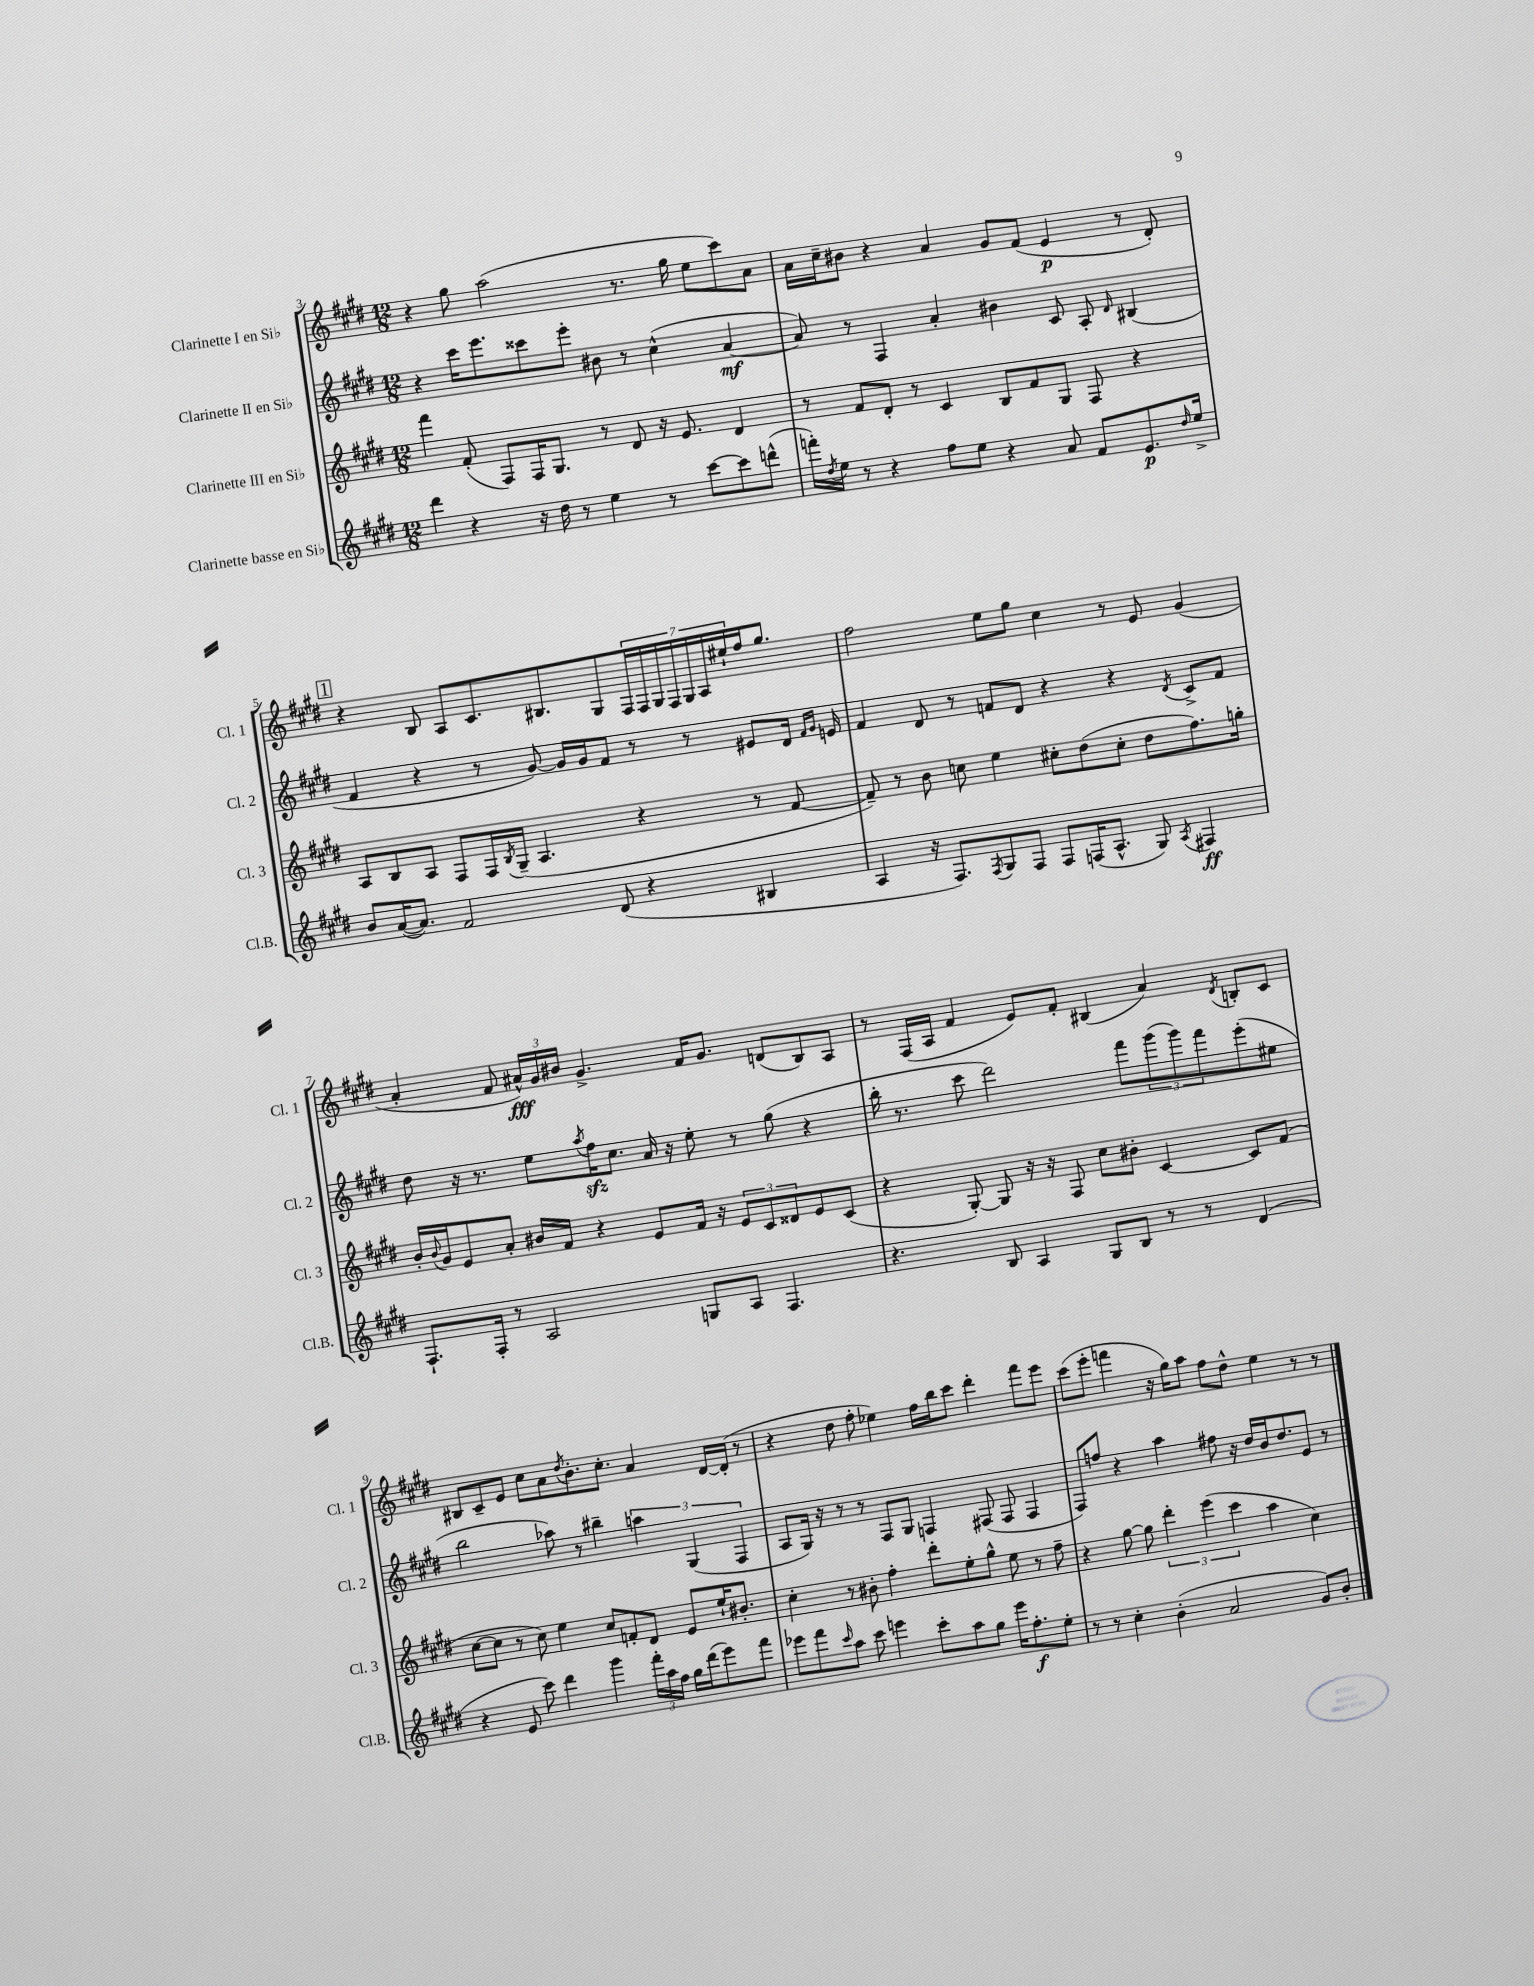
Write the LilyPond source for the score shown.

<<
\new StaffGroup <<
\new Staff = "s0" \with { instrumentName = "Clarinette I en Sib" shortInstrumentName = "Cl. 1" } {
    \clef treble \key e \major \numericTimeSignature \time 12/8
    r4 gis''8 a''2( r8. gis''16 e''8 cis'''8) a'8 |
    a'16 cis''16-- bis'8 r4 a'4 gis'8 fis'8( e'4\p r8 dis'8-.) |
    \mark \markup { \box "1" } r4 b8 a8 cis'8. bis8. gis8 \tuplet 7/4 { fis16 fis16 gis16 fis16 gis16 a16 eis''16-! } fis''16 gis''8. |
    fis''2 e''8 gis''8 cis''4 r8 e'8 gis'4( |
    a'4-. fis'8 \tuplet 3/2 { ais'16-^\fff) gis'16 bis'16 } gis'4.-> fis'16 gis'8. d'8( b8) a8 |
    r8 fis16( a16 fis'4 e'8) fis'8-. bis4( a'4) \acciaccatura { dis'8 } b8-. cis'8 |
    bis8 cis'8-- e'8 cis''8 a'8 \acciaccatura { dis''8 } b'8.-. cis''8.-. a'4 dis'16~ dis'16-.( r8 |
    r4 dis''8 fis''8-. ees''4) fis''16 b''16 cis'''8 dis'''4-. fis'''8 e'''8 |
    cis'''8( e'''8-. f'''4 r16 gis''16) a''8 fis''8 dis''8-^ e''4 r8 r8 \bar "|." |
}
\new Staff = "s1" \with { instrumentName = "Clarinette II en Sib" shortInstrumentName = "Cl. 2" } {
    \clef treble \key e \major \numericTimeSignature \time 12/8
    r4 cis'''16 e'''8. cisis'''8 e'''8-. bis'8 r8 cis''4-^( a'4~\mf |
    a'8) r8 fis4 a'4-. bis'4 cis'8 a8-. \grace { dis'16 } bis4( |
    \mark \markup { \box "1" } fis'4 r4 r8 gis'8~) gis'16 gis'16 fis'8 r8 r8 eis'8 dis'16 \grace { fis'16 gis'16 } e'16 |
    fis'4 dis'8 r8 f'8 dis'8 r4 r4 \acciaccatura { dis'8 } cis'8-> f'8 |
    dis''8 r16 r8. e''8 \acciaccatura { a''8 } fis''16\sfz cis''8. a'16 r16 e''8-. r8 gis''8( r4 |
    b''16-. r8. cis'''8 dis'''2) fis'''8 \tuplet 3/2 { gis'''8( gis'''8) fis'''8 } e'''8-.( eis''8 |
    b''2 aes''8) r8 bis''4-- \tuplet 3/2 { a''4 gis4( fis4 } |
    a8 gis16) r16 r8 r8 fis8 gis8 f4 fis8( fis8 fis4 |
    fis8) f''8 r4 a''4 fis''8 r16 dis''16 b'16 dis''8. e'8 r8 \bar "|." |
}
\new Staff = "s2" \with { instrumentName = "Clarinette III en Sib" shortInstrumentName = "Cl. 3" } {
    \clef treble \key e \major \numericTimeSignature \time 12/8
    fis'''4 fis'8-.( fis8) fis16 gis8. r8 dis'8 r16 e'8. dis'4 |
    r8 fis'8 dis'8-. r8 cis'4 b8 fis'8 gis8 fis8 r4 |
    \mark \markup { \box "1" } a8 b8 a8 fis8 fis16 \acciaccatura { b8 } gis16--( a4. r4 r8 fis'8~ |
    fis'8--) r8 b'8 c''8 e''4 cis''8-. dis''8( cis''8-. dis''8 fis''8.) g''16-. |
    b'16-. \appoggiatura { b'8 } gis'16 e'8 a'8-. bis'16 fis'16 r4 e'8 fis'16 r16 \tuplet 3/2 { e'8 cis'8 disis'8 } e'8 cis'8( |
    r4 gis8~-.) gis8 r16 r16 fis8 cis''8 bis'8-. cis'4~ cis'8 fis'8( |
    cis''8~ cis''8 r8 cis''8) e''4 cis''8 f'8-. dis'8 e'8 e''16-! bis'8.-. |
    cis''4-. r8 bis'8-. fis''4-. dis'''8-. e''8-. gis''8-^ e''8 r8 fis''8-- |
    r4 gis''8~ gis''8 \tuplet 3/2 { dis'''4-. e'''4( cis'''4 } a''4 cis''4) \bar "|." |
}
\new Staff = "s3" \with { instrumentName = "Clarinette basse en Sib" shortInstrumentName = "Cl.B." } {
    \clef treble \key e \major \numericTimeSignature \time 12/8
    dis'''4 r4 r16 dis''16 r8 e''4 r8 cis'''8~ cis'''8 d'''8-^( |
    f'''16-.) \acciaccatura { dis''8 } e''16 r8 r4 fis''8 e''8 r4 a'8 fis'8 e'8.\p \grace { dis''16 } e''16-> |
    \mark \markup { \box "1" } b'8 a'16~( a'8.) fis'2 dis'8( r4 bis4 |
    a4 r16 fis8.) \acciaccatura { fis8 } gis8 fis8 fis8 f16( a8.-^ gis8) \acciaccatura { a8 } fis4\ff |
    fis8.-! fis16-. r8 a2 g8 a8 fis4. |
    r4. b8 a4 gis8 b8 r8 r8 dis'4( |
    r4 e'8 cis'''8) dis'''4 gis'''4 \tuplet 3/2 { fis'''16-. a''16 fis''16 } gis''16 dis'''16( e'''8) fis'''8 |
    ees'''8 fis'''8 \grace { cis'''16 } a''8 cis'''8 e'''4 cis'''8-. a''8 gis''8 e'''16 fis''8.-.\f e''8-. |
    r8 r8 cis''4-. b'4-.( a'2 gis'8) b'8-. \bar "|." |
}
>>
>>
\layout { \context { \Score currentBarNumber = #3 } }
